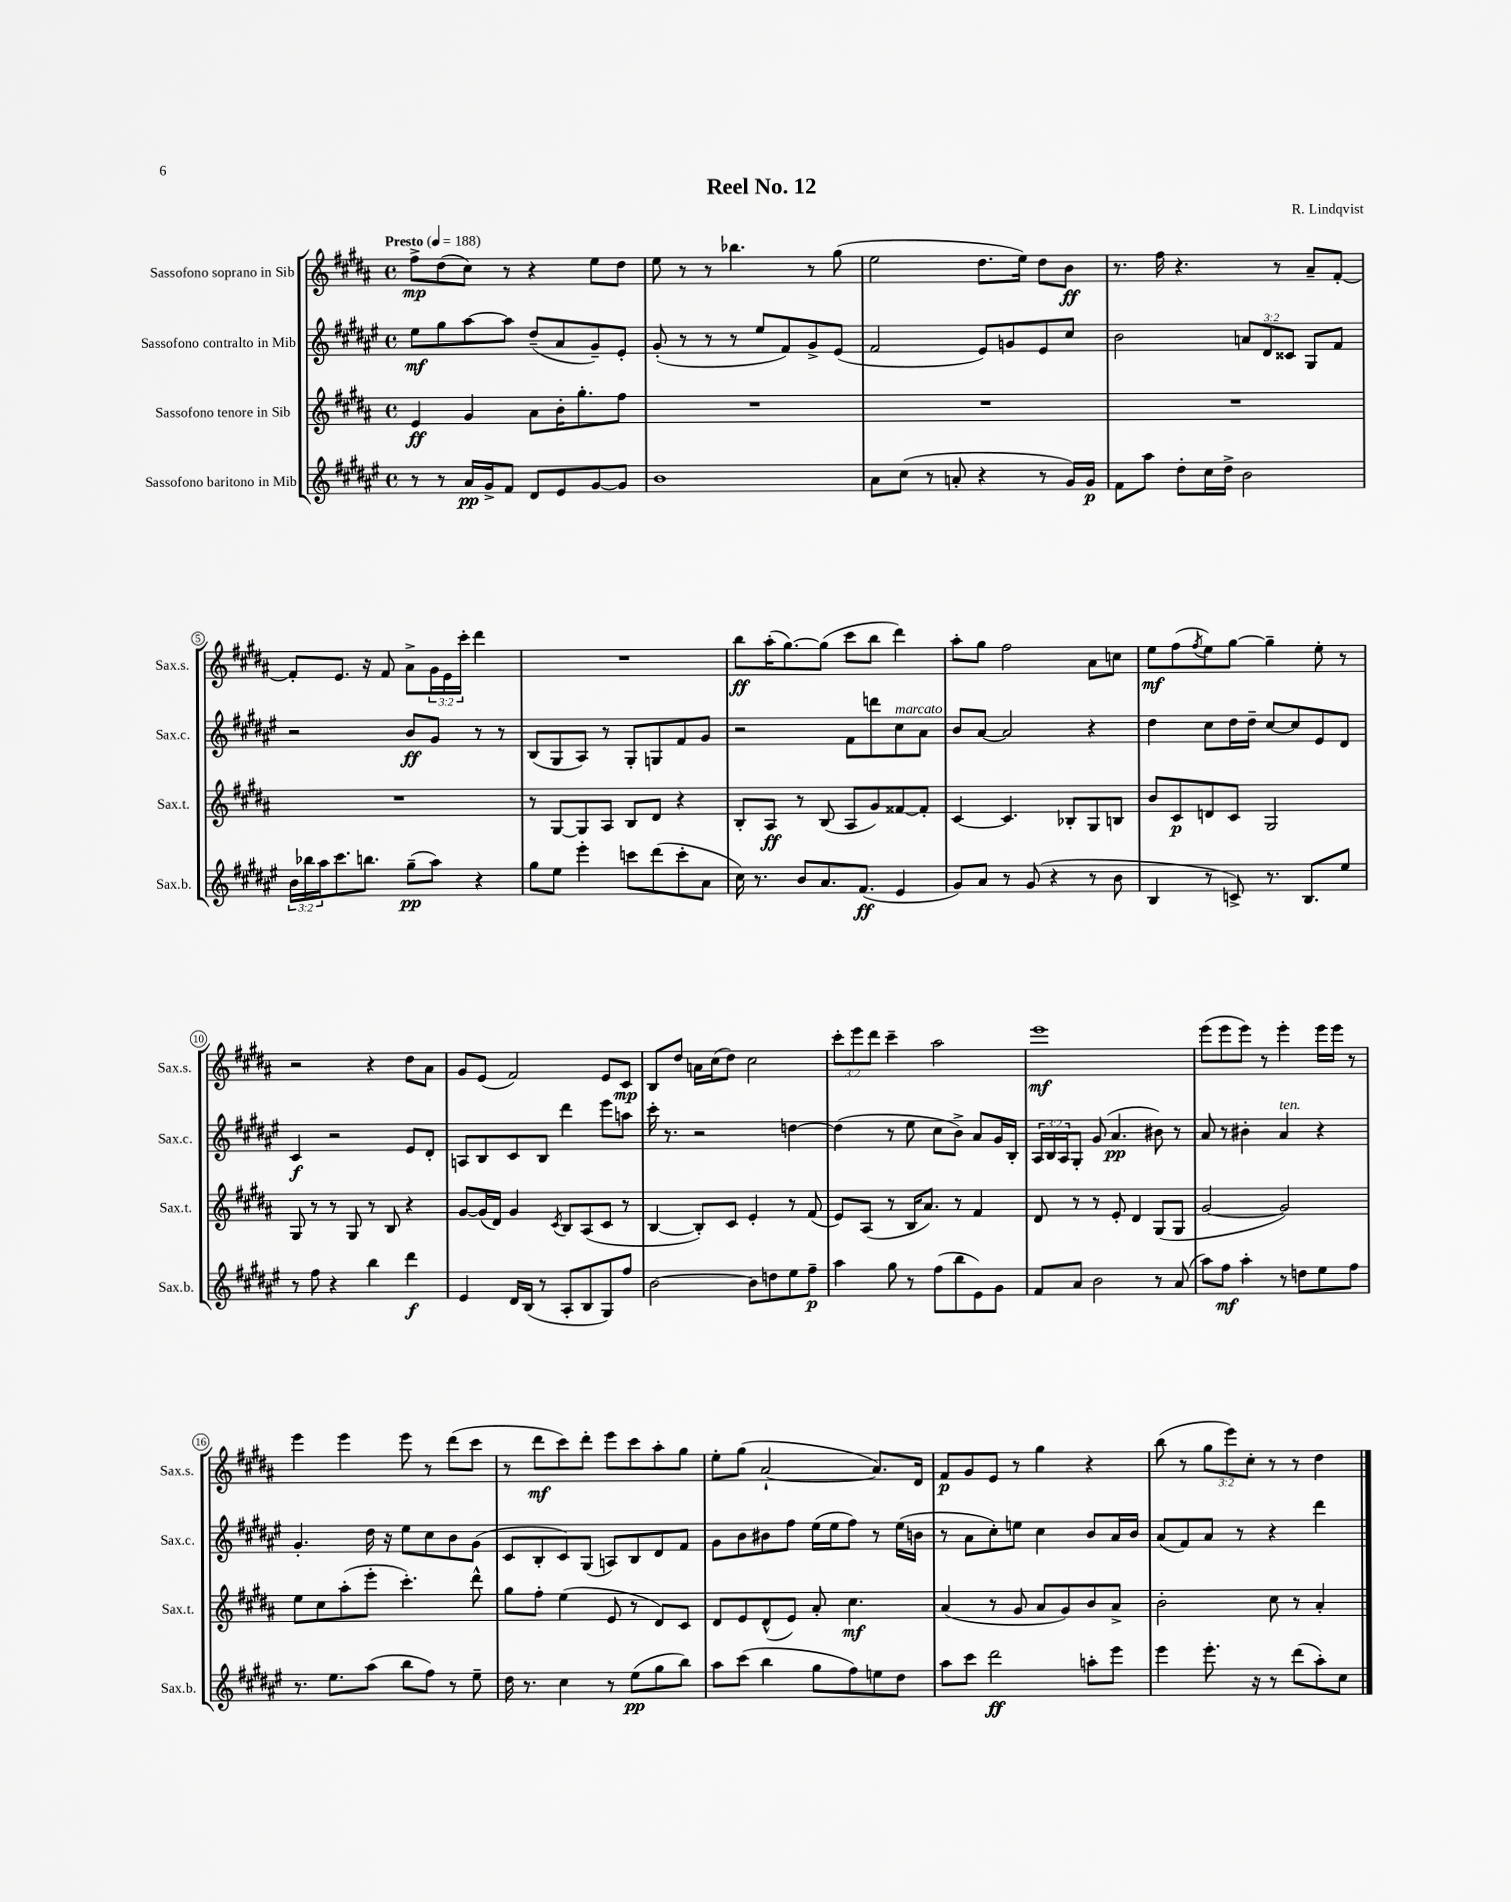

**kern	**kern	**kern	**kern
*staff4	*staff3	*staff2	*staff1
*clefG2	*clefG2	*clefG2	*clefG2
*k[f#c#g#d#a#e#]	*k[f#c#g#d#a#]	*k[f#c#g#d#a#e#]	*k[f#c#g#d#a#]
*M4/4	*M4/4	*M4/4	*M4/4
*met(c)	*met(c)	*met(c)	*met(c)
*MM188	*MM188	*MM188	*MM188
8r	4e	8ee#	8ff#^
8r	.	8gg#	(8dd#
16a#	4g#	[8aa#	8cc#)
16g#^	.	.	.
8f#	.	8aa#]	8r
8d#	8a#	(8dd#~	4r
8e#	16b'	8a#	.
.	8.gg#'	.	.
[8g#	.	8g#~)	8ee
8g#]	8ff#	8e#'	8dd#
=	=	=	=
1b	1r	(8g#'	8ee
.	.	8r	8r
.	.	8r	8r
.	.	8r	4.bb-
.	.	8ee#	.
.	.	8f#)	.
.	.	8g#^	8r
.	.	(8e#	(8gg#
=	=	=	=
8a#	1r	2f#	2ee
(8cc#	.	.	.
8r	.	.	.
8a'	.	.	.
4r	.	8e#)	8.dd#
.	.	8g	.
.	.	.	16ee)
8r	.	8e#	8dd#
16g#)	.	8cc#	8b
16g#	.	.	.
=	=	=	=
8f#	1r	2b	8.r
8aa#	.	.	.
.	.	.	16ff#
8dd#'	.	.	4.r
16cc#	.	.	.
16dd#^	.	.	.
2b	.	12a	.
.	.	12d#	.
.	.	.	8r
.	.	12c##	.
.	.	8G#	8a#~
.	.	8f#	[8f#'
=	=	=	=
24b	1r	2r	8f#']
24bb-	.	.	.
24aa#	.	.	.
8.ccc#	.	.	8.e
8.bb	.	.	16r
.	.	.	8f#
(8gg#~	.	8b	8a#^
8aa#)	.	8g#	24g#
.	.	.	24e
.	.	.	24ccc#'
4r	.	8r	4ddd#
.	.	8r	.
=	=	=	=
8gg#	8r	(8B	1r
8ee#	[8G#	8G#	.
4eee#'	8G#]	8A#)	.
.	8A#	8r	.
8ccc	8B	8G#'	.
(8ddd#	8d#	8G	.
8ccc'	4r	8f#	.
8a#	.	8g#	.
=	=	=	=
16cc#)	8B'	2r	8bb
8.r	.	.	.
.	8A#	.	(16aa#'
.	.	.	[8.gg#)
8b	8r	.	.
8.a#	(8B	.	(8gg#]
.	8A#	8f#	8ccc#
(8.f#	.	.	.
.	8g#)	8ddd	8bb
4e#	[8f##	8cc#	4ddd#)
.	8f##']	8a#	.
=	=	=	=
8g#)	[4c#	8b	8aa#'
8a#	.	[8a#	8gg#
8r	4.c#]	2a#]	2ff#
(8g#	.	.	.
4r	.	.	.
.	8B-'	.	.
8r	8G#	4r	8a#
8b	8B	.	8cc
=	=	=	=
4B	8b	4dd#	8ee
.	8c#	.	(8ff#
.	.	.	8qff#
8r	8d	8cc#	8ee)
8c^)	8c#	16dd#	[8gg#
.	.	16dd#~	.
8.r	2G#	[8cc#	4gg#~]
.	.	8cc#]	.
8.B	.	.	.
.	.	8e#	8ee'
8ee#	.	8d#	8r
=	=	=	=
8r	8G#	4c#	2r
8ff#	8r	.	.
4r	8r	2r	.
.	8G#	.	.
4bb	8r	.	4r
.	8B	.	.
4ddd#	4r	8e#	8dd#
.	.	8d#'	8a#
=	=	=	=
4e#	[8g#	8A	8g#
.	(16g#]	8B	(8e
.	16d#)	.	.
16d#	4g#	8c#	2f#)
(16B	.	.	.
8r	.	8B	.
.	8qc#	.	.
8A#'	8B	4ddd#	.
8B	(8A#	.	.
8G#)	8c#	8eee#	8e
8ff#	8r	8aa	8c#
=	=	=	=
[2b	[4B	16ccc#'	8B
.	.	8.r	.
.	.	.	8dd#
.	8B'])	2r	16a
.	.	.	(16cc#
.	8c#	.	8dd#)
8b]	4e'	.	2cc#
8dd	.	.	.
8ee#	8r	[4dd	.
8ff#~	(8f#	.	.
=	=	=	=
4aa#	8e)	(4dd]	12ccc#'
.	.	.	12eee
.	(8A#	.	.
.	.	.	12ddd#
8gg#	8r	8r	4ccc#~
8r	16B	8ee#	.
.	8.a#)	.	.
(8ff#	.	8cc#	2aa#
8bb	8r	8b^)	.
8e#)	4f#	8a#	.
8g#	.	16g#	.
.	.	16B'	.
=	=	=	=
8f#	8d#	24A#	1eee
.	.	24B	.
.	.	24A#	.
8a#	8r	8G#'	.
2b	8r	(8g#	.
.	8e'	4.a#	.
.	4d#	.	.
8r	(8G#	8b#)	.
(8a#	8G#	8r	.
=	=	=	=
8aa#)	[2g#	8a#	(8eee
8ff#	.	8r	8eee
4aa#'	.	4b#'	8eee)
.	.	.	8r
8r	2g#])	4a#	4eee'
8dd	.	.	.
8ee#	.	4r	16eee
.	.	.	16eee
8ff#	.	.	8r
=	=	=	=
8.r	8ee	4.g#'	4eee
.	8cc#	.	.
8.ee#	.	.	.
.	(8aa#'	.	4eee
(8aa#	8eee'	16dd#	.
.	.	16r	.
8bb	4.ccc#')	8ee#	8eee
8ff#)	.	8cc#	8r
8r	.	8b	(8ddd#
8ee#~	8ddd#^^	(8g#	8ccc#
=	=	=	=
16dd#	8gg#	8c#	8r
8.r	.	.	.
.	8ff#'	8B'	8ddd#
4cc#	(4ee	8c#)	8ccc#)
.	.	(8G#	8ddd#'
8r	8e	8A)	8eee
(8ee#	8r	8B	8ccc#
8gg#	8d#)	8d#	8aa#'
8bb)	8c#	8f#	8gg#
=	=	=	=
8aa#	8d#	8g#	8ee'
(8ccc#	8e	8b	(8gg#
4bb	(8d#^^	8b#	[2a#`
.	8e)	8ff#	.
8gg#	8a#'	(16ee#	.
.	.	16ee#	.
8ff#)	4.cc#	8ff#)	.
8ee	.	8r	8.a#])
8dd#	.	(16ee#	.
.	.	16b	16d#
=	=	=	=
8aa#	(4a#	8r	8f#
8ccc#	.	8a#	8g#
2ddd#	8r	8cc#')	8e
.	8g#	8ee	8r
.	8a#	4cc#	4gg#
.	8g#)	.	.
8aa'	8b	8b	4r
8eee#	8a#^	16a#	.
.	.	16b	.
=	=	=	=
4eee#	2b'	(8a#	(8bb
.	.	8f#)	8r
8.eee#'	.	8a#	12gg#
.	.	.	12eee)
.	.	8r	.
.	.	.	12cc#'
16r	.	.	.
8r	8cc#	4r	8r
(8ddd#	8r	.	8r
8aa#')	4a#'	4ddd#	4dd#
8cc#	.	.	.
==	==	==	==
*-	*-	*-	*-
